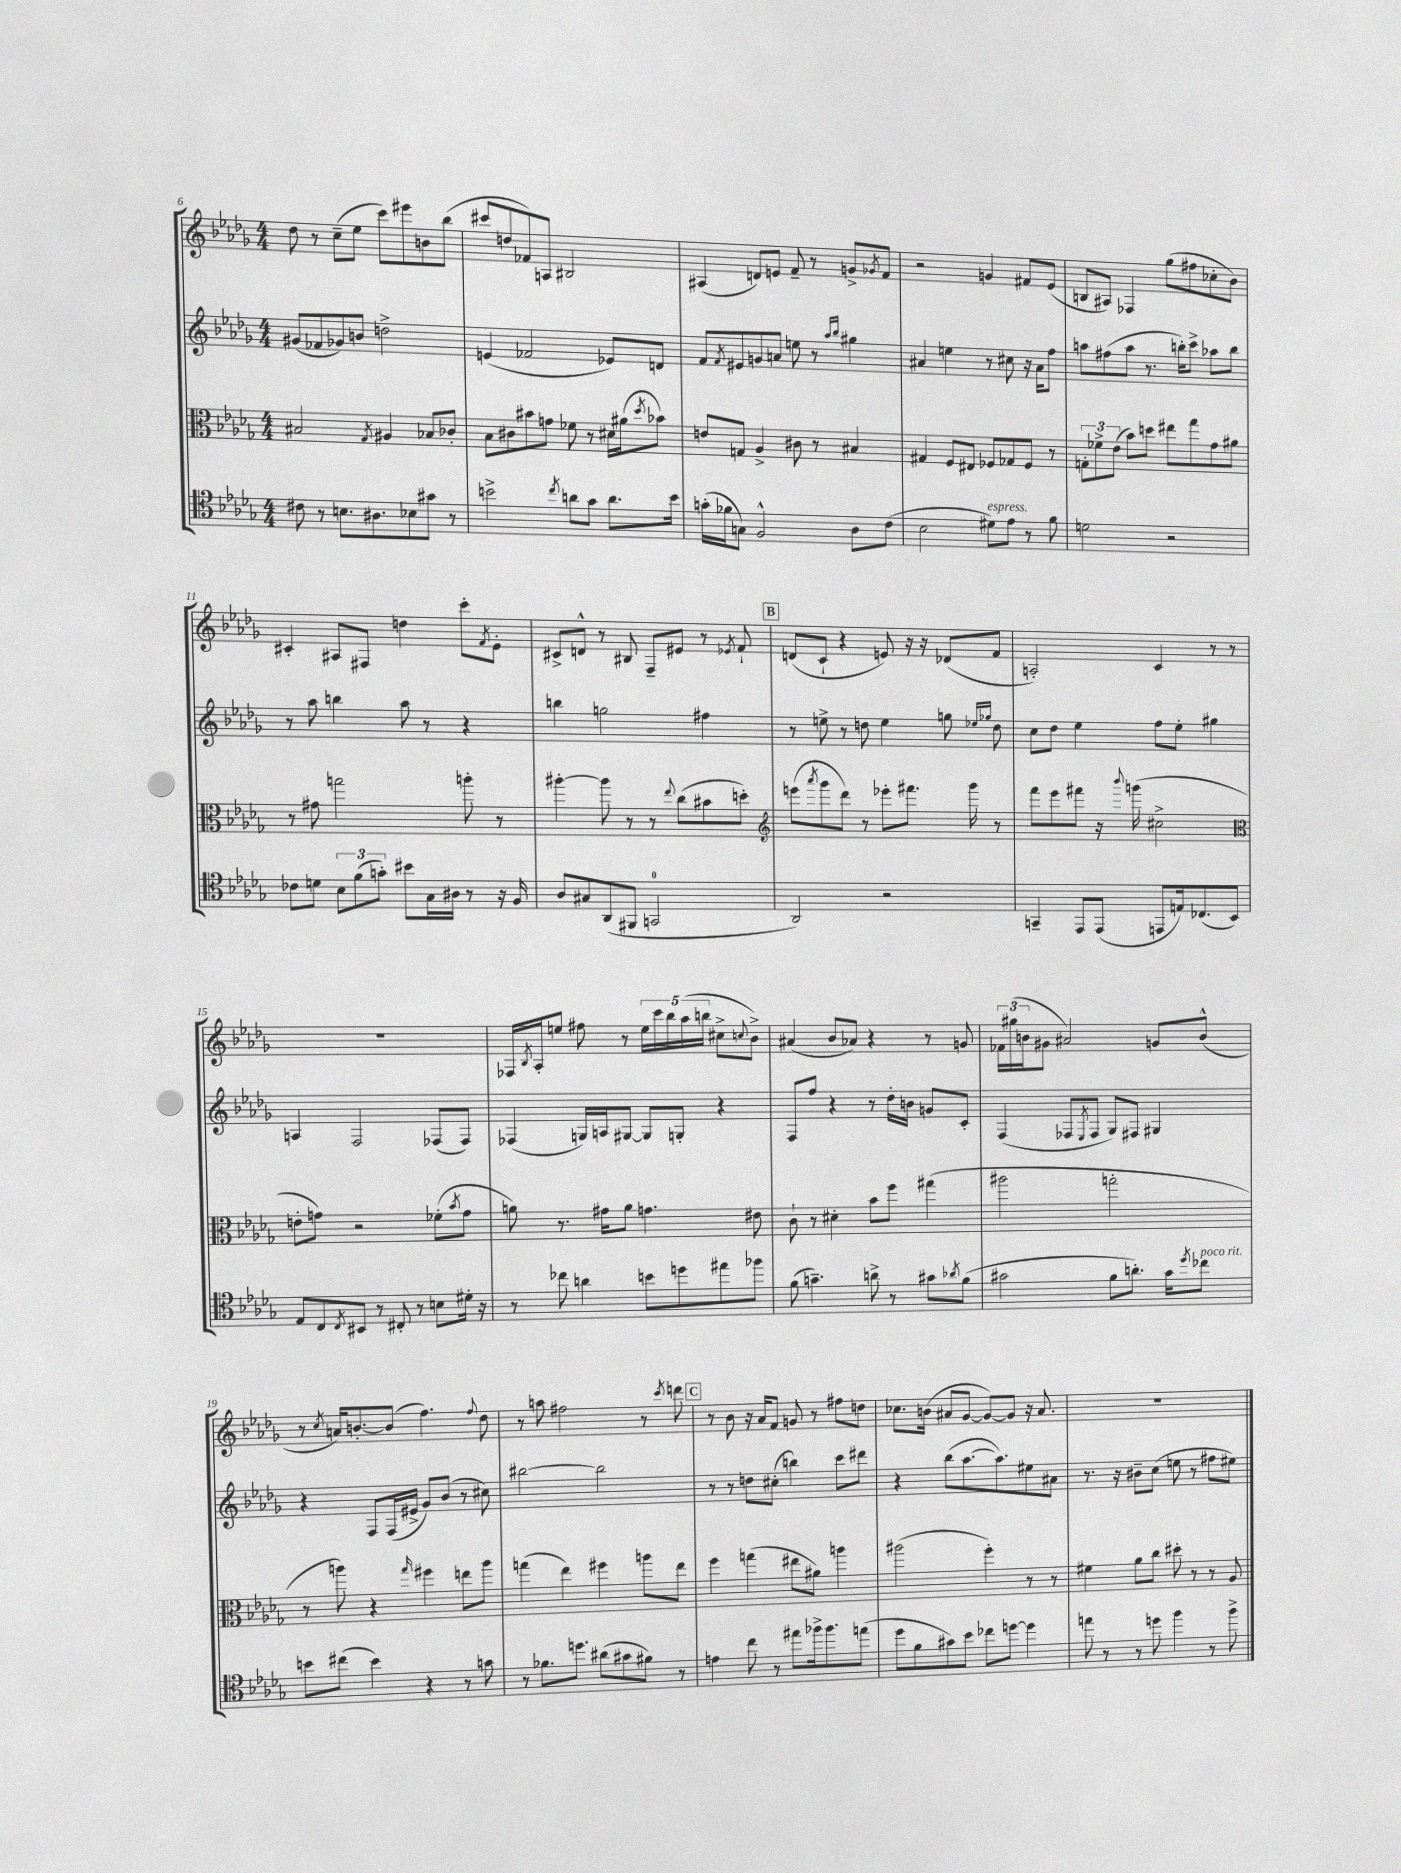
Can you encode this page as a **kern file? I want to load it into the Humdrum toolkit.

**kern	**kern	**kern	**kern
*part4	*part3	*part2	*part1
*staff4	*staff3	*staff2	*staff1
*clefC4	*clefC3	*clefG2	*clefG2
*k[b-e-a-d-g-]	*k[b-e-a-d-g-]	*k[b-e-a-d-g-]	*k[b-e-a-d-g-]
*M4/4	*M4/4	*M4/4	*M4/4
=6	=6	=6	=6
8c#X\	2B#X/	(8g#X/L	8dd-\
8r	.	8f-X/	8r
8.Bn\L	.	8g-X/)	(8cc~\L
.	.	8bn/J	8ee-\J
8.A#X\	.	.	.
.	8qG-/	.	.
.	4A#X/	2ddn^\	8ccc\L)
8B-X\	.	.	8eee#X\
8g#X\J	8B-X/L	.	8bn\
8r	8c-X'/J	.	(8bb-\J
=7	=7	=7	=7
2bn^\	8B-\L	(4en/	8ccc#X/L
.	8c#X\	.	8ddn/
.	8b#X\	2f-X/	8f-X/)
.	8gn\J	.	8An/J
8qcc/	.	.	.
8an\L	8f-X\	.	2B#X/
8g-\J	8r	.	.
8.a\L	16d#X\LL	8e-X/L)	.
.	(16a#X\J	.	.
.	8qdd-/	.	.
.	8b-X\J)	8dn/J	.
16b\Jk	.	.	.
=8	=8	=8	=8
(16gn'\LL	8en/L	8f/L	(4A#X/
16f-X\J	.	.	.
.	.	8qf/	.
8Gn\J)	8Gn/J	8e#X/	.
2F^^/	4A-^/	8gn/	8dn/L)
.	.	8an/J	8en/J
.	8c#X\	8een\	8f~/
.	8r	8r	8r
.	.	16qqaa-/LL	.
.	.	16qqbb-/JJ	.
8A-\L	4B#X/	4gg#X\	8gn^/L
.	.	.	8qg-X/
(8c\J	.	.	8f/J
=9	=9	=9	=9
2B-\	4G#X/	4a#X/	2r
.	8F/L	4een\	.
.	8E#X/J	.	.
!LO:TX:a:i:t=espress.	!	!	!
8d#X\L)	8F-X/L	8r	4gn/
8e-\J	8G-X/	8cc#X\	.
8r	8F-/J	16r	8f#X/L
.	.	16a#\KL	.
8f\	8r	8ff\J	(8e-/J
=10	=10	=10	=10
2dn\	12Gn'\L	8aan\L	8Bn/L
.	12f-X^\	.	.
.	.	(8ff#X\	8A#X/J)
.	(12e-\J	.	.
.	8b-\L)	8aa\J	4F-X/
.	8ddn\J	8.r	.
2r	8ee#X\L	.	(8gg-\L
.	.	16bbn'\KL)	.
.	8gg-\	8ccc^\J	8ff#X\
.	8g-\	8aa-X\L	8cc-X'\
.	8a#X\J	8bb\J	8b-\J)
!!LO:LB:g=z
=11	=11	=11	=11
8c-X\L	8r	8r	4c#X'/
8dn\J	8g#X\	8aa-\	.
12B-\L	2ggn\	4bbn\	8A#X/L
(12f\	.	.	.
.	.	.	8F#X/J
12gn'\J)	.	.	.
8b#X\L	.	8aa-\	4ddn\
16G-\L	.	8r	.
16A#X\JJ	.	.	.
8r	8aan'\	4r	8ccc'\L
.	.	.	8qf/
16r	8r	.	8e-'\J
16F/	.	.	.
=12	=12	=12	=12
8A-/L	[4aa#X'\	4bbn\	8c#X^/L
8G#X/	.	.	8dn^^/J
(8AA-/	8aa#\]	2ggn\	8r
8FF#X/J	8r	.	8B#X/
2GGn/	8r	.	8F~/L
.	8qqee-/	.	.
.	(8cc\L	.	8e#X/J
.	8b#X\	4ff#X\	8r
.	.	.	8qe-X/
.	8ddn'\J)	.	8f`/
!!LO:REH:place=s1:t=B
=13	=13	=13	=13
*	*clefG2	*	*
2AA-/)	(8eeen\L	8r	(8dn/L
.	8qaaa-/	.	.
.	8ggg-\	8een^\	8c`/J
.	8ddd-\J)	8r	4r
.	8r	8ddn\	.
2r	8eee-X'\L	4ee\	8en/)
.	8.fff#X\J	.	16r
.	.	.	16r
.	.	8ggn\	(8d-X/L
.	16ggg-\	.	.
.	.	16qqee-X/LL	.
.	.	16qqgg-X/JJ	.
.	8r	8dd\	8f/J
=14	=14	=14	=14
4GGn~/	8fff\L	8cc\L	2An'/)
.	8eee-\	8dd-\J	.
8EE-/L	8fff#X\J	4ee-\	.
(8EE-/J	16r	.	.
.	8qqbbb-/	.	.
.	(16gggn\	.	.
8EEn/L	2cc#X^\	8ff\L	4c/
16En/k)	.	8ee-'\J	.
(8.C-X/	.	.	.
.	.	4gg#X\	8r
8BB-/J)	.	.	8r
!!LO:LB:g=z
=15	=15	=15	=15
*	*clefC3	*	*
8E-/L	8en'\L	4An/	1r
8C/	8gn\J)	.	.
8qC/	.	.	.
8BB#X/J	2r	2F/	.
8r	.	.	.
8C#X'/	.	.	.
8r	.	.	.
8Bn\L	(8f-X'\L	(8F-X/L	.
.	8qb-/	.	.
16d#X'\Jk	8g\J	8F-/J)	.
16r	.	.	.
=16	=16	=16	=16
8r	8an\)	(4F-X/	16F-X/LL
.	.	.	8qB-/
.	.	.	16A-'/J
8cc-X\	8.r	.	8een/J
4an\	.	16Gn/LL)	8ff#X\
.	16g#X\KL	16An/J	.
.	8a\J	[8G#X/J	8r
8bn\L	4.gn\	8G#/L]	20ee\LL
.	.	.	20ccc\
.	.	.	20bb-\
8ddn\	.	8Gn'/J	.
.	.	.	(20aa-\
.	.	.	20bbn\JJ
8ee#X\	.	4r	8cc#X^\L
.	.	.	8qqccn/
8ff-X\J	8e#X\	.	8b-^\J)
=17	=17	=17	=17
(8f\	8c`\	8F/L	(4a#X/
4.gn~\)	8r	8ff/J	.
.	4d#X'\	4r	8b-/L
.	.	.	8a-X/J)
8an^\	8b-\L	8r	4r
8r	8ff\J	16dd-'\LL	.
.	.	16bn\JJ	.
8g#X\L	(4gg#X\	8gn/L	8r
8qa-X/	.	.	.
(8f\J	.	8c'/J	8gn/
=18	=18	=18	=18
2g#X\	2aa#X\	(4F/	24f-X\LL
.	.	.	(24gg#X\
.	.	.	24bn\J
.	.	.	8g#X\J
.	.	8F-X/L	2a#X/)
.	.	8qE-/	.
.	.	8F-/J	.
8f\L	2ggn'\	8G-/L)	.
8.an'\J)	.	8F#X/J	.
.	.	4G#X/	8gn/L
16g#\KL	.	.	.
8qdd-/	.	.	.
!LO:TX:a:i:t=poco rit.	!	!	!
8cc-X\J	.	.	(8b^^/J
!!LO:LB:g=z
=19	=19	=19	=19
8bn\L	8r	4r	8r
.	.	.	8qcc/
(8cc#X\J	8aan\)	.	16an/KL)
.	.	.	[8.bn'/
4b\)	4r	8F/L	.
.	.	(16F/L	(8b/J]
.	.	16e#X^/JJ	.
.	16qqgg-/	.	.
4r	4ff#X\	8g-/L)	4.ff\)
.	.	(8b-/J	.
8r	8een\L	8r	.
.	.	.	8qqff/
8gn\	8aa\J	8cc#X\)	8dd-\
=20	=20	=20	=20
8r	(4ggn\	[2bb#X\	8r
8.f-X\L	.	.	8aan\
.	4ee-\)	.	2ff#X\
8.ddn\J	.	.	.
(8a#X\L	4ff#X\	2bb#\]	.
8g#X\	.	.	.
8f#X\J)	8aan\L	.	8r
.	.	.	8qccc/
8r	8ee-\J	.	8dddn\
!!LO:REH:place=s1:t=C
=21	=21	=21	=21
4en\	4ff\	8r	8r
.	.	8r	8b-\
8cc\	(4ggn\	8ddn\L	16r
.	.	.	16a-/KL
8r	.	(8cc#X'\J	8f/J
8ee#X\L	8ee#X\L	4bbn\)	8gn/
16ff-X^\k	8a#X\J)	.	8r
8.ff-\	.	.	.
.	4aan\	8ccc\L	8ff#X\L
(8een\J	.	8ddd#X\J	8ddn\J
=22	=22	=22	=22
8dd-\L	(2aa#X\	4r	8.cc-X\L
8f\	.	.	.
.	.	.	(16bn\Jk
8g#X\)	.	(8bb-\L	8a#X/L
8b-\J	.	[8.aa-\	[8g-/J
8cc-X\L	4ff'\)	.	8g-/L_)
.	.	8.aa-\])	.
[8ddn\J	.	.	8g-/J]
4dd\]	8r	8ee#X\	16r
.	.	.	8.a#/
.	8r	8a#X\J	.
=23	=23	=23	=23
8een\	4f#X\	8.r	1r
8r	.	.	.
.	.	16r	.
8r	8a-\L	8b#X~\L	.
8ddn\	8cc\J	(8cc\J	.
4ff\	8dd#X'\	8een\	.
.	8r	8r	.
8r	8r	8ff#X\L	.
8ff^\	8A-/	8ee#X\J)	.
==	==	==	==
*-	*-	*-	*-
